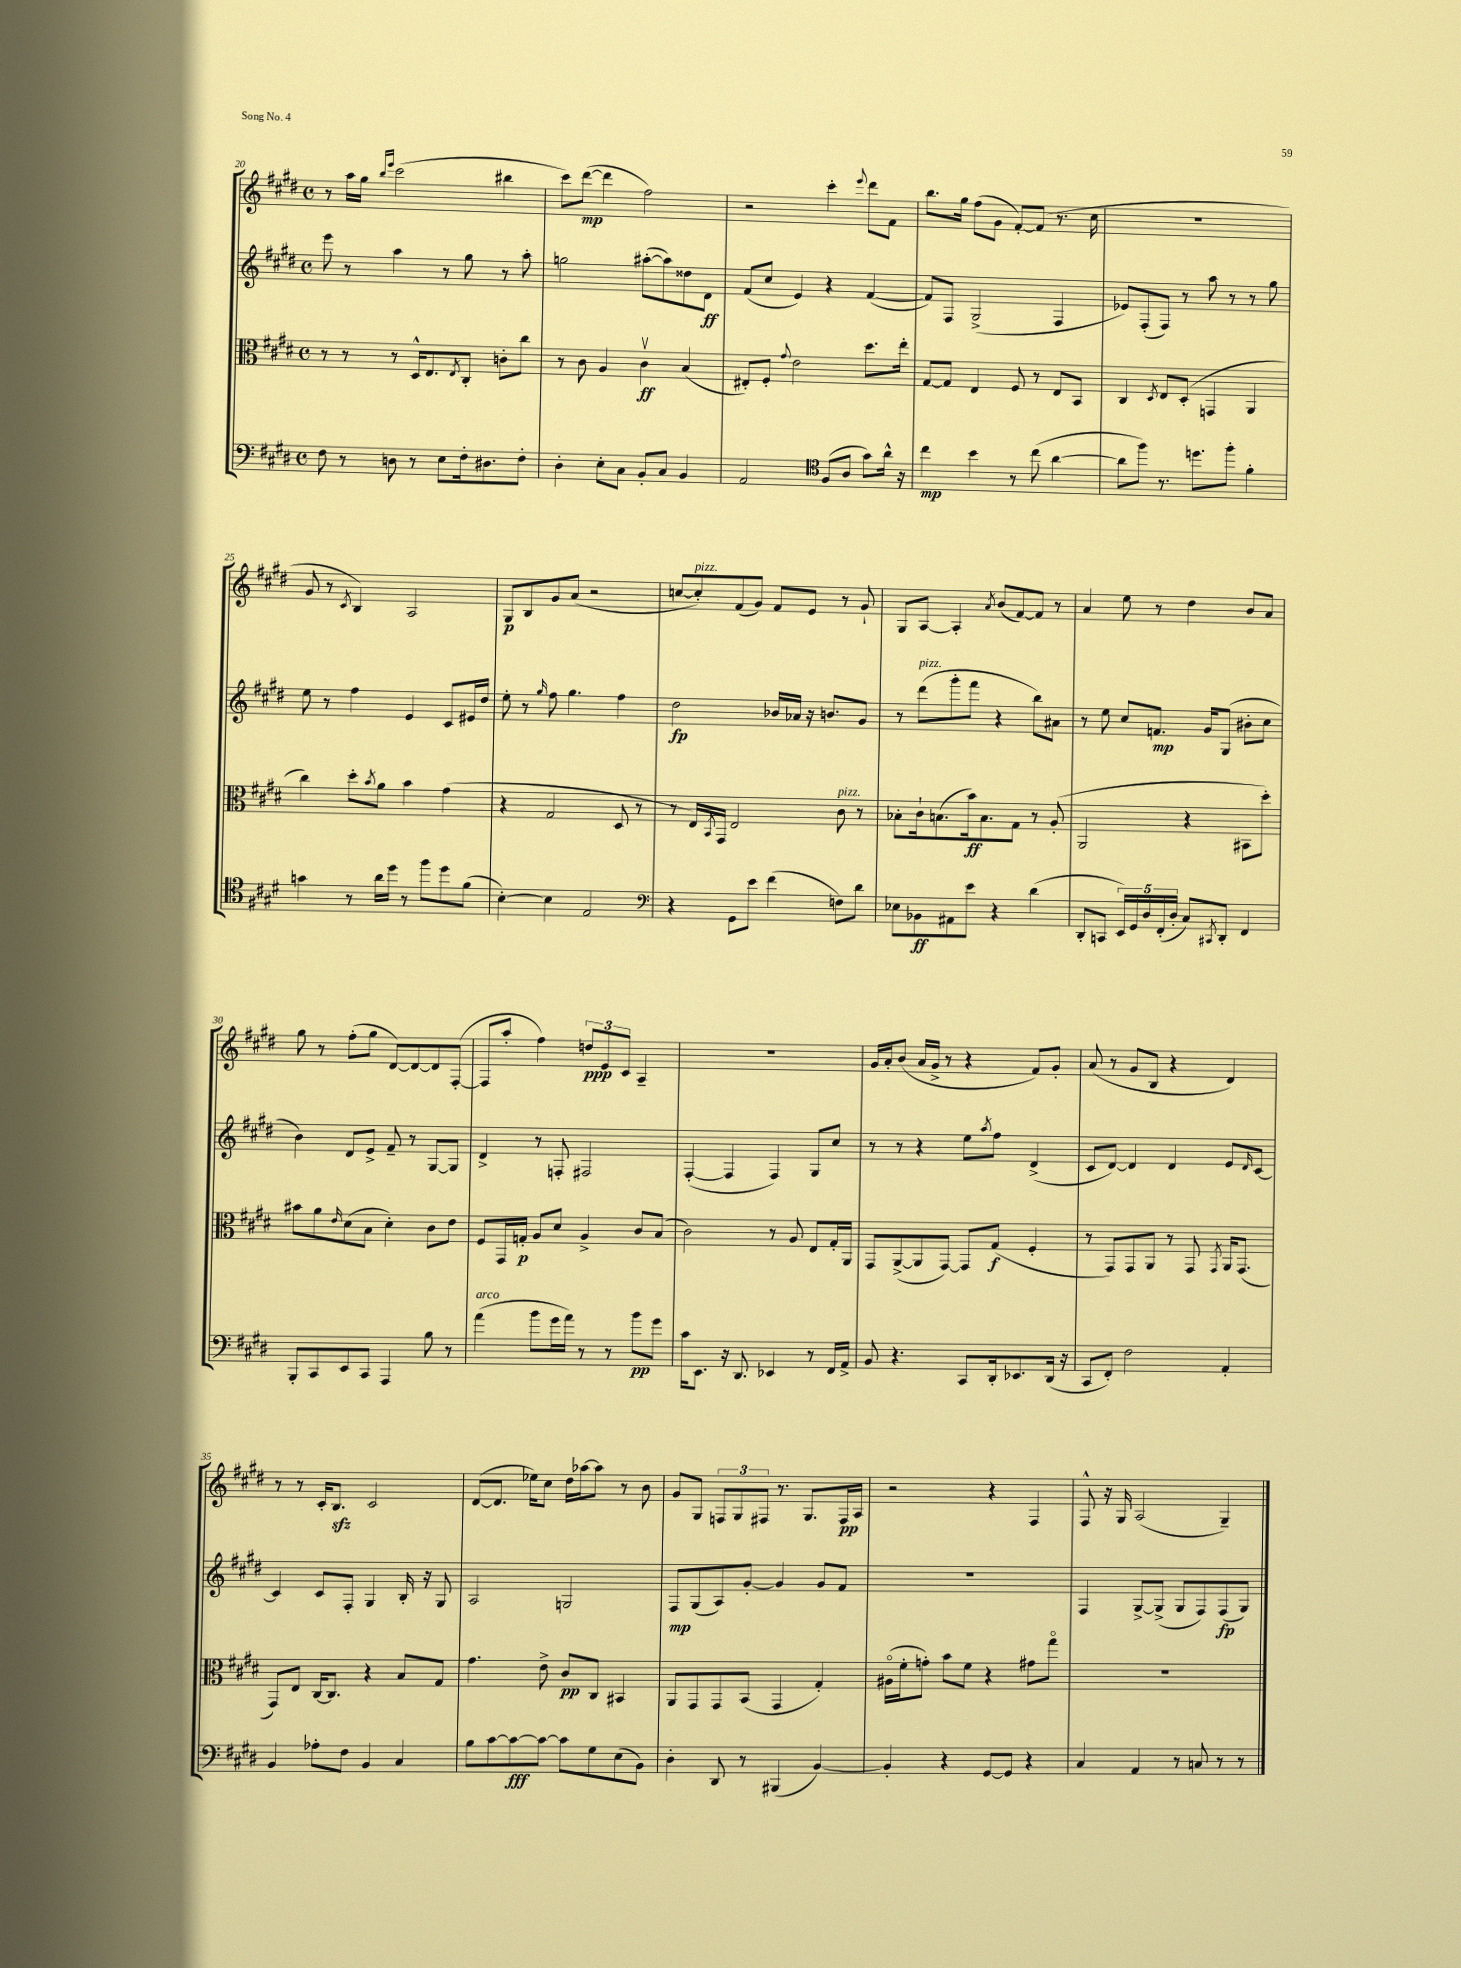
<<
\new StaffGroup <<
\new Staff = "s0" {
    \clef treble \key e \major \defaultTimeSignature \time 4/4
    r8 a''16 gis''16 \grace { b''16 e'''16 } cis'''2( bis''4 |
    cis'''8) dis'''8~\mp( dis'''4 fis''2) |
    r2 cis'''4-. \appoggiatura { e'''8 } dis'''8 fis'8 |
    b''8. gis''16 fis''8( gis'8 fis'8~-.) fis'8( r8. cis''16 |
    R1 |
    gis'8 r8 \acciaccatura { cis'8 } b4) a2 |
    gis8\p b8 gis'8 a'8( r2 |
    c''8~ c''8-.^\markup { \italic "pizz." }) fis'8( gis'8) fis'8 e'8 r8 gis'8-! |
    gis8 a8~ a4-. \acciaccatura { a'8 } b'8( fis'8~) fis'8 r8 |
    a'4 e''8 r8 dis''4 b'8 a'8 |
    gis''8 r8 fis''8-.( gis''8 dis'8~) dis'8~ dis'8 fis8~-.( |
    fis8 a''8-. fis''4) \tuplet 3/2 { d''8\ppp e'8 cis'8 } a4-- |
    R1 |
    gis'16 a'16-. b'8( a'16 gis'16-> r8 r4 fis'8) gis'8-. |
    a'8( r8 gis'8 b8 r4 dis'4) |
    r8 r8 cis'16-. b8.\sfz cis'2 |
    dis'8~( dis'8. ees''16) cis''8 dis''16 aes''16~ aes''8 r8 b'8 |
    gis'8 gis8 \tuplet 3/2 { f8 gis8 fis8 } r8. gis8. fis16\pp a16 |
    r2 r4 fis4 |
    fis8-^ r16 gis16 a2( gis4--) \bar "|." |
}
\new Staff = "s1" {
    \clef treble \key e \major \defaultTimeSignature \time 4/4
    e'''8 r8 a''4 r8 gis''8 r8 a''8-. |
    g''2 ais''8~-.( ais''8) disis''8 dis'8\ff |
    fis'8( cis''8 e'4) r4 fis'4~( |
    fis'8) fis8 gis2->( fis4 |
    ees'8) fis8-.( fis8) r8 a''8 r8 r8 gis''8 |
    e''8 r8 fis''4 e'4 cis'8 eis'16 dis''16 |
    e''8-. r8 \grace { gis''16 } fis''8 gis''4. fis''4 |
    dis''2\fp bes'16 aes'16 r16 b'8. gis'8 |
    r8 dis'''8^\markup { \italic "pizz." }( gis'''8-. fis'''8 r4 b''8) ais'8 |
    r8 e''8 cis''8 f'8.\mp gis'16 gis8( bis'8-. cis''8 |
    b'4) dis'8 e'8-> fis'8-- r8 gis8~ gis8 |
    dis'4-> r8 f8-. fis2 |
    fis4~-.( fis4 fis4) gis8 cis''8 |
    r8 r8 r4 e''8 \acciaccatura { a''8 } fis''8 dis'4->( |
    cis'8 dis'8~) dis'4 dis'4 e'8 \grace { dis'16 } cis'8~ |
    cis'4 cis'8 fis8-. gis4 b16-. r16 gis8 |
    a2 g2 |
    fis8\mp gis8( a8) gis'8~-. gis'4 gis'8 fis'8 |
    R1 |
    fis4 gis8~-> gis8->( gis8 fis8) fis8\fp( gis8) \bar "|." |
}
\new Staff = "s2" {
    \clef alto \key e \major \defaultTimeSignature \time 4/4
    r8 r8 r8 dis16-^ e8. \acciaccatura { e8 } cis8-. c'8-. cis''8 |
    r8 cis'8 a4 cis'4\upbow\ff b4( |
    eis8-.) fis8-. \appoggiatura { gis'8 } e'2 dis''8. e''16-. |
    gis8~ gis8 e4 fis8 r8 e8 b,8 |
    cis4 \acciaccatura { dis8 } e8 dis8-.( g,4 a,4 |
    cis''4) dis''8-. \acciaccatura { b'8 } a'8 b'4 gis'4( |
    r4 gis2 dis8 r8 |
    r8 e16) \acciaccatura { b,8 } gis,16 e2 cis'8^\markup { \italic "pizz." } r8 |
    bes8-. cis'16-! b8.( b'16\ff) b8. gis8 r8 a8-.( |
    a,2 r4 bis,8 dis''8-.) |
    bis'8 a'8 \grace { e'16 } dis'8( b8 dis'4-.) cis'8 e'8 |
    fis8 gis,16 g16-.\p a8 dis'8 a4-> cis'8 b8( |
    cis'2) r8 a8 e8 gis16-. a,16 |
    gis,8 a,8~->( a,8 gis,8~) gis,8 gis8\f( fis4-. |
    r8 gis,8) gis,8 a,8 r8 gis,8 \acciaccatura { gis,8 } a,16 gis,8.( |
    gis,8) e8 cis16~ cis8. r4 b8 gis8 |
    gis'4. e'8-> cis'8\pp cis8 bis,4 |
    a,8 gis,8 gis,8 b,8( gis,4 gis4-.) |
    ais16\flageolet( fis'16-. g'8-.) b'8 fis'8 r4 gis'8 gis''8\flageolet |
    R1 \bar "|." |
}
\new Staff = "s3" {
    \clef bass \key e \major \defaultTimeSignature \time 4/4
    fis8 r8 d8 r8 e8 fis16-. dis8. fis8-. |
    dis4-. e8-. cis8 b,8-. cis8 b,4 |
    a,2 \clef tenor fis8( a8 gis'8) a'16-^ r16 |
    cis''4\mp b'4 r8 cis''8( a'4~ |
    a'8 fis''8) r8. d''8. fis''8-. fis'4-. |
    g'4 r8 a'16 dis''16 r8 fis''8 dis''8 fis'8( |
    b4~-.) b4 e2 |
    \clef bass r4 gis,8 e'8 fis'4( f8) dis'8 |
    ees8 bes,8\ff ais,8 e'8 r4 dis'4( |
    dis,8-. c,8 \tuplet 5/4 { e,16) gis,16 dis16 fis,16-.( dis16-. } cis8) \acciaccatura { cis,8 } dis,8-. fis,4 |
    b,,8-. cis,8 e,8 cis,8 a,,4 b8 r8 |
    a'4^\markup { \italic "arco" }( b'8 gis'16 a'16) r8 r8 b'8\pp gis'8 |
    cis'16 e,8. r16 dis,8. ees,4 r8 fis,16 a,16-> |
    b,8 r4. cis,8 dis,16-. ees,8. dis,16( r16 |
    cis,8 fis,8-.) fis2 a,4-. |
    b,4 aes8-. fis8 b,4 cis4 |
    b8 cis'8~ cis'8~\fff cis'8~ cis'8 gis8 e8( b,8) |
    dis4-. dis,8 r8 bis,,4( b,4~) |
    b,4-. r4 gis,8~ gis,8 r4 |
    cis4 a,4 r8 c8 r8 r8 \bar "|." |
}
>>
>>
\layout { \context { \Score currentBarNumber = #20 } }
